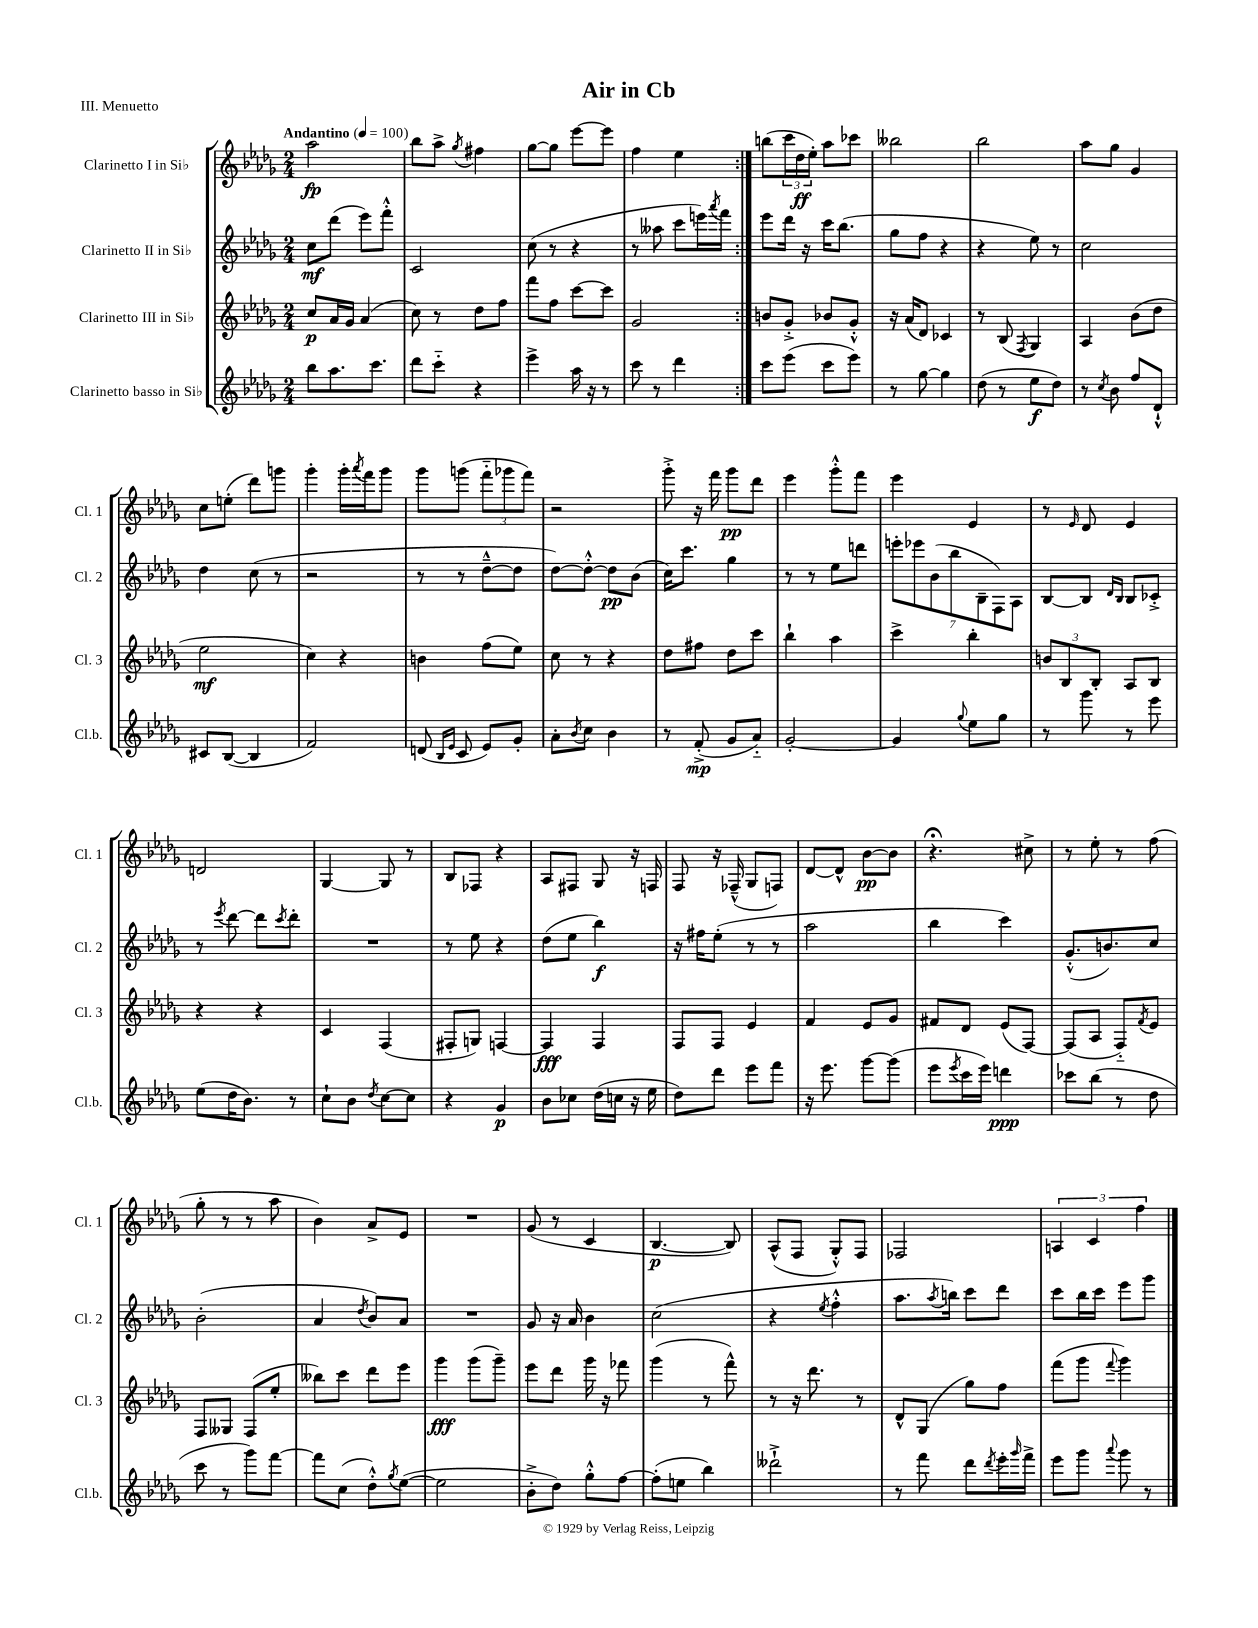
\header { title = "Air in Cb" piece = "III. Menuetto" }
<<
\new StaffGroup <<
\new Staff = "s0" \with { instrumentName = "Clarinetto I in Sib" shortInstrumentName = "Cl. 1" } {
    \clef treble \key des \major \numericTimeSignature \time 2/4 \tempo "Andantino" 4 = 100
    \repeat volta 2 { aes''2\fp |
    bes''8 aes''8-> \acciaccatura { ges''8 } fis''4 |
    ges''8~ ges''8 ees'''8~ ees'''8 |
    f''4 ees''4 | }
    b''8( \tuplet 3/2 { c'''16 des''16\ff ees''16-.) } aes''8 ces'''8 |
    beses''2 |
    bes''2 |
    aes''8 ges''8 ges'4 |
    c''8 e''8-.( des'''8) g'''8 |
    ges'''4-. ges'''16-. \acciaccatura { aes'''8 } f'''16 ges'''8 |
    ges'''8 g'''8( \tuplet 3/2 { f'''8-_ ges'''8 f'''8) } |
    r2 |
    ges'''8-.-> r16 f'''16 ges'''8\pp des'''8 |
    ees'''4 ges'''8-.-^ f'''8 |
    ees'''4 ees'4 |
    r8 \grace { ees'16 } des'8 ees'4 |
    d'2 |
    ges4~ ges8 r8 |
    bes8 fes8 r4 |
    aes8 fis8 ges8 r16 f16 |
    f8 r16 fes16---^( ges8 f8) |
    des'8~ des'8-^ bes'8~\pp bes'8 |
    r4.\fermata cis''8-> |
    r8 ees''8-. r8 f''8( |
    ges''8-. r8 r8 aes''8 |
    bes'4) aes'8-> ees'8 |
    R2 |
    ges'8( r8 c'4 |
    bes4.~\p bes8) |
    aes8-^( f8 ges8-.-^) f8 |
    fes2 |
    \tuplet 3/2 { a4 c'4 f''4 } \bar "|." |
}
\new Staff = "s1" \with { instrumentName = "Clarinetto II in Sib" shortInstrumentName = "Cl. 2" } {
    \clef treble \key des \major \numericTimeSignature \time 2/4
    \repeat volta 2 { c''8\mf des'''8( ees'''8) f'''8-.-^ |
    c'2 |
    c''8( r8 r4 |
    r8 aeses''8 c'''8 e'''16) \acciaccatura { aes'''8 } f'''16 | }
    ees'''8 des'''16 r16 c'''16 bes''8.( |
    ges''8 f''8 r4 |
    r4 ees''8) r8 |
    c''2 |
    des''4 c''8( r8 |
    r2 |
    r8 r8 des''8~---^ des''8 |
    des''8~) des''8~-.-^ des''8\pp bes'8( |
    c''16) c'''8. ges''4 |
    r8 r8 ees''8 d'''8 |
    \tuplet 7/4 { e'''8-. ees'''8 bes'8( bes''8 bes8-- f8) aes8 } |
    bes8~ bes8 \grace { des'16 bes16 } bes8 ces'8-.-> |
    r8 \acciaccatura { ees'''8 } des'''8~ des'''8 \acciaccatura { c'''8 } des'''8-. |
    R2 |
    r8 ees''8 r4 |
    des''8( ees''8 bes''4\f) |
    r16 fis''16 ees''8-.( r8 r8 |
    aes''2 |
    bes''4 c'''4) |
    ges'8.-.-^( b'8.) c''8 |
    bes'2-.( |
    aes'4 \acciaccatura { des''8 } bes'8) aes'8 |
    R2 |
    ges'8 r16 aes'16 bes'4 |
    c''2( |
    r4 \acciaccatura { ees''8 } f''4-.-^ |
    aes''8. \acciaccatura { aes''8 } b''16) c'''8 des'''8 |
    c'''8 bes''16 c'''16 ees'''8 ges'''8 \bar "|." |
}
\new Staff = "s2" \with { instrumentName = "Clarinetto III in Sib" shortInstrumentName = "Cl. 3" } {
    \clef treble \key des \major \numericTimeSignature \time 2/4
    \repeat volta 2 { c''8\p aes'16 ges'16 aes'4( |
    c''8) r8 des''8 f''8 |
    f'''8 f''8 c'''8~ c'''8 |
    ges'2 | }
    b'8 ges'8-.-> bes'8 ges'8-.-^ |
    r16 aes'16( des'8) ces'4 |
    r8 bes8( \acciaccatura { f8 } ges4) |
    aes4 bes'8( des''8 |
    ees''2\mf |
    c''4) r4 |
    b'4 f''8( ees''8) |
    c''8 r8 r4 |
    des''8 fis''8 des''8 c'''8 |
    bes''4-! aes''4 |
    c'''4-> bes''4-. |
    \tuplet 3/2 { b'8 bes8 bes8-. } aes8 bes8 |
    r4 r4 |
    c'4 f4( |
    fis8-. g8) f4~ |
    f4\fff f4 |
    f8 f8 ees'4 |
    f'4 ees'8 ges'8 |
    fis'8 des'8 ees'8( f8~) |
    f8( aes8 f8-_) \acciaccatura { f'8 } ees'8 |
    f8 geses8 f8( ees''8-. |
    beses''8) c'''8 des'''8 ees'''8 |
    ges'''4\fff ges'''8( ges'''8--) |
    ees'''8 des'''8 ges'''16 r16 fes'''8 |
    ges'''4( r8 f'''8-^) |
    r8 r16 des'''8. r8 |
    des'8-^ ges8( ges''8) f''8 |
    f'''8( ges'''8 \appoggiatura { f'''8 } ges'''4) \bar "|." |
}
\new Staff = "s3" \with { instrumentName = "Clarinetto basso in Sib" shortInstrumentName = "Cl.b." } {
    \clef treble \key des \major \numericTimeSignature \time 2/4
    \repeat volta 2 { bes''8 aes''8. c'''8. |
    des'''8 c'''8-_ r4 |
    ees'''4-> aes''16 r16 r8 |
    c'''8 r8 des'''4 | }
    c'''8 ees'''8( c'''8 ees'''8) |
    r8 ges''8~ ges''4 |
    des''8( r8 ees''8\f des''8) |
    r8 \acciaccatura { c''8 } bes'8 f''8 des'8-!-^ |
    cis'8 bes8~( bes4 |
    f'2) |
    d'8( \grace { bes16 ees'16 } c'8 ees'8) ges'8-. |
    aes'8-. \acciaccatura { bes'8 } c''8 bes'4 |
    r8 f'8-.->\mp( ges'8 aes'8-_) |
    ges'2~-. |
    ges'4 \appoggiatura { ges''8 } ees''8 ges''8 |
    r8 ges'''8 r8 ees'''8 |
    ees''8( des''16 bes'8.) r8 |
    c''8-! bes'8 \acciaccatura { des''8 } c''8~ c''8 |
    r4 ges'4\p |
    bes'8 ces''8 des''16( c''16 r16 ees''16 |
    des''8) des'''8 ees'''8 f'''8 |
    r16 ees'''8. ges'''8~ ges'''8( |
    ees'''8 \acciaccatura { ees'''8 } c'''16 ees'''16) d'''4\ppp |
    ces'''8 bes''8( r8 des''8 |
    c'''8 r8 ges'''8) f'''8~ |
    f'''8 c''8( des''8-.-^) \acciaccatura { ges''8 } ees''8~( |
    ees''2 |
    bes'8-.-> des''8) ges''8-.-^ f''8~ |
    f''8-.( e''8 bes''4) |
    deses'''2-!-> |
    r8 f'''8 des'''8 \acciaccatura { des'''8 } ees'''16-. \grace { ges'''16 } f'''16-> |
    ees'''8 ges'''8 \appoggiatura { aes'''8 } ges'''8 r8 \bar "|." |
}
>>
>>
\layout { \context { \Score \remove "Bar_number_engraver" } }
